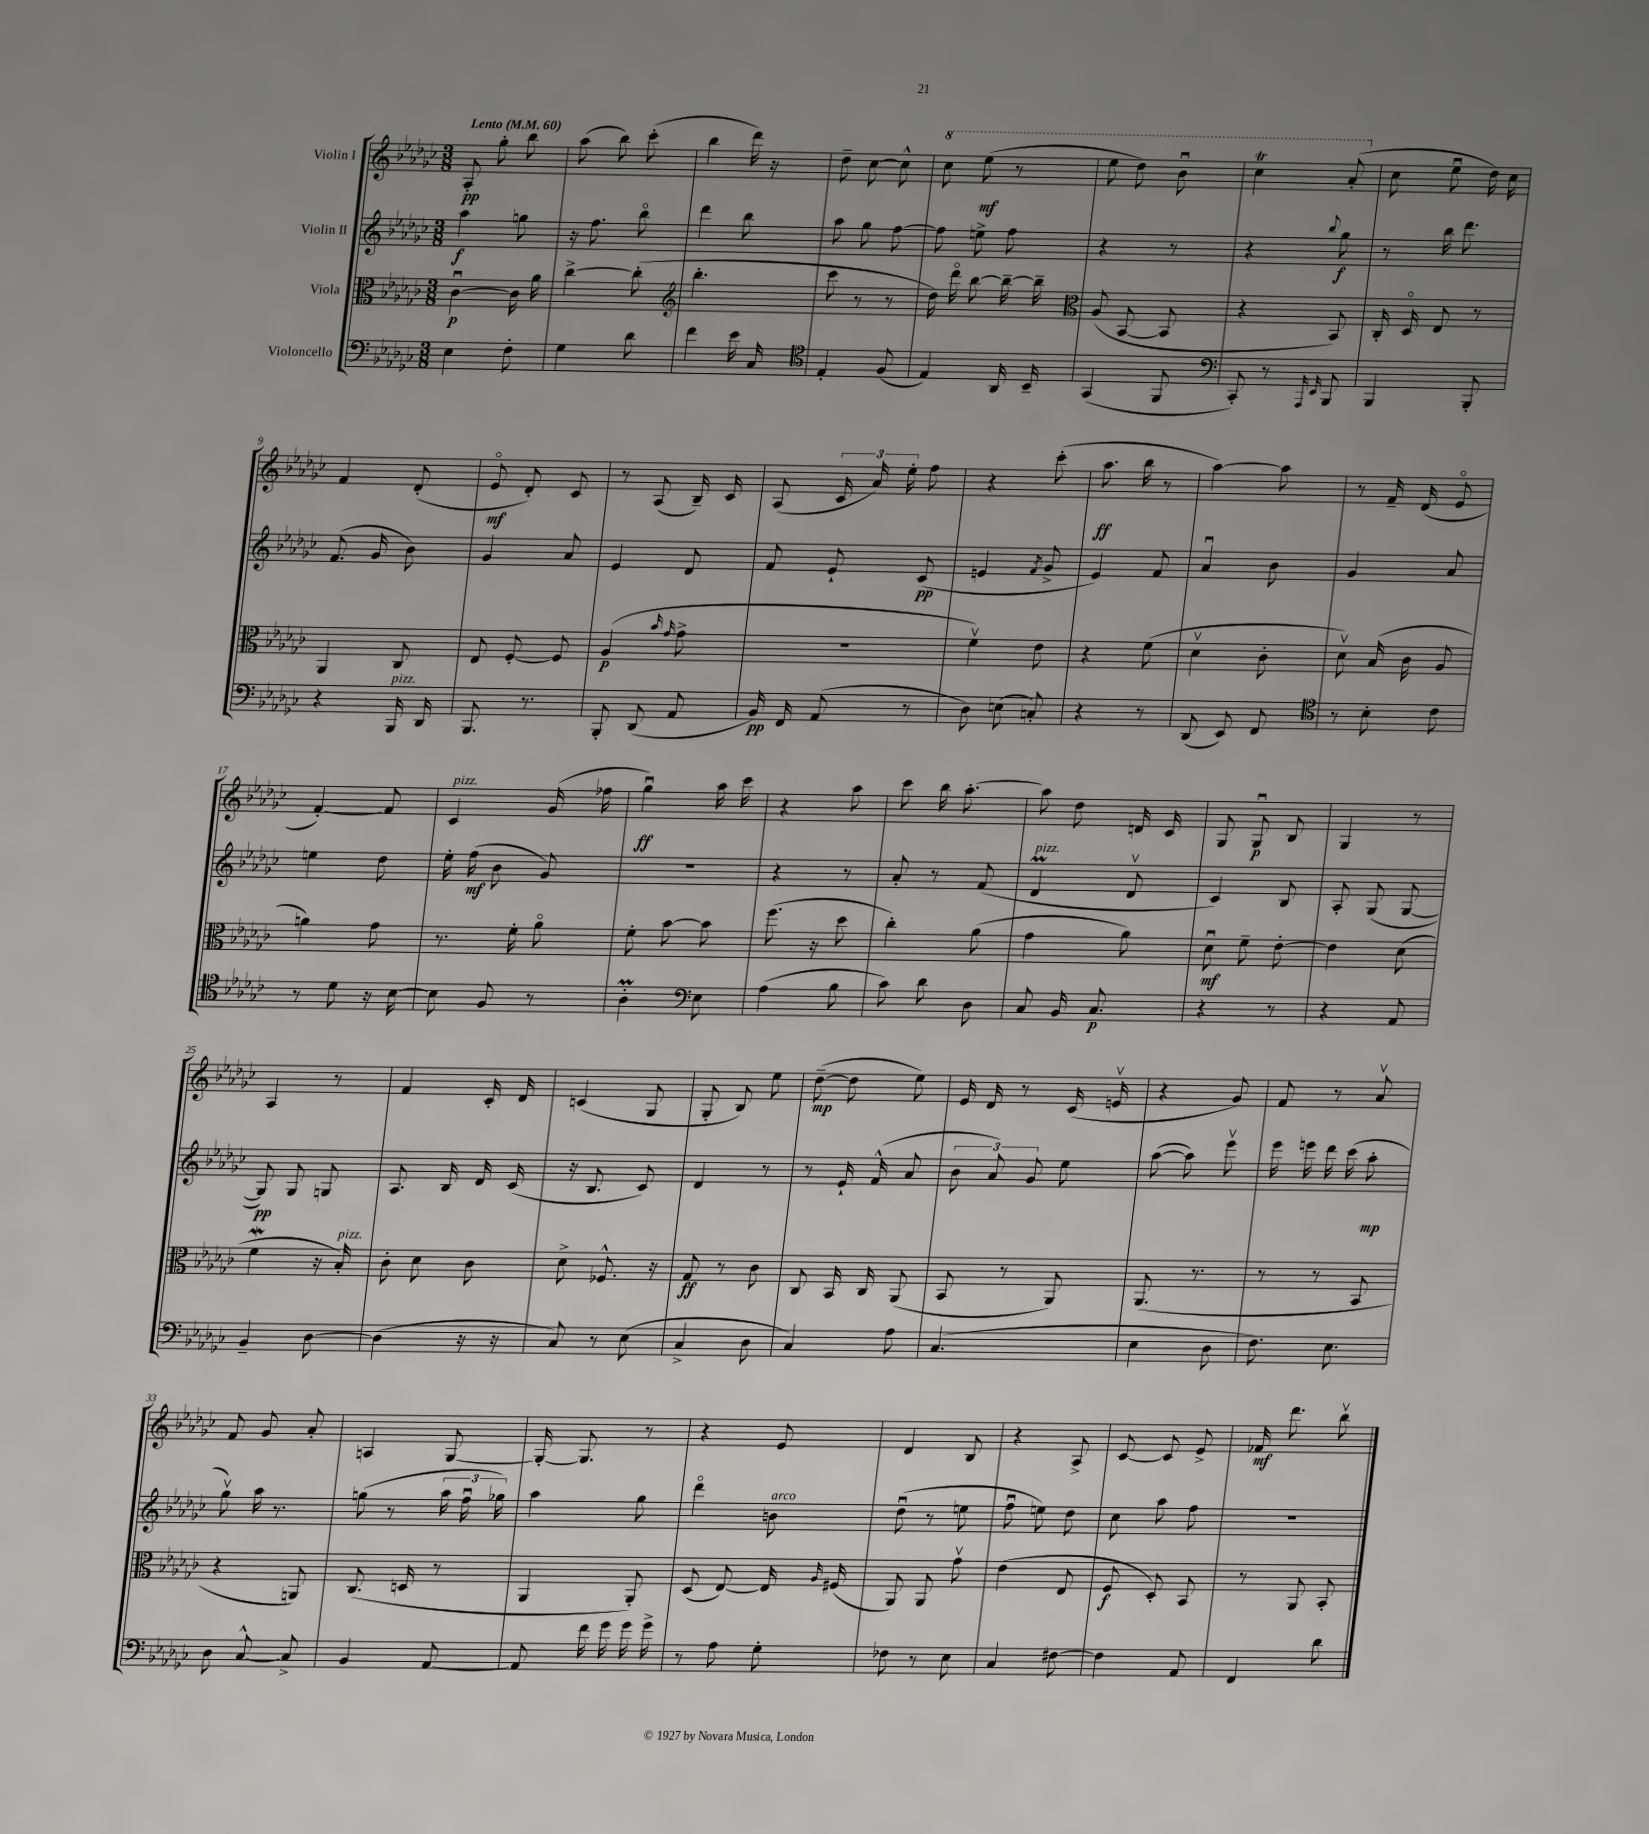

**kern	**kern	**kern	**kern
*staff4	*staff3	*staff2	*staff1
*clefF4	*clefC3	*clefG2	*clefG2
*k[b-e-a-d-g-c-]	*k[b-e-a-d-g-c-]	*k[b-e-a-d-g-c-]	*k[b-e-a-d-g-c-]
*M3/8	*M3/8	*M3/8	*M3/8
*MM60	*MM60	*MM60	*MM60
4E-\	[4c-u\	4aa-\	8A-'/
.	.	.	8gg-'\
8F'\	16c-\]	8gg\	8bb-\
.	16a-\	.	.
=	=	=	=
4G-\	[4cc-^\	16r	(8aa-\
.	.	8.ff\	.
.	.	.	8bb-\)
8d-\	(8cc-'\]	8bb-o\	(8ccc-'\
=	=	=	=
*	*clefG2	*	*
4f\	4.bb-'\	4ddd-\	4bb-\
16e-\	.	8bb-\	16ddd-\)
16C-/	.	.	16r
=	=	=	=
*clefC4	*	*	*
4E-'/	8ccc-\	8aa-\	8dd-~\
.	8r	8gg-\	[8cc-\
(8F/	8r	[8ff\	8cc-^^\]
=	=	=	=
4E-/)	16dd-\)	8ff\]	8ccc-\
.	16ddd-o\	.	.
.	[8bb-\	8ee^\	(8eee-\
16AA-/	16bb-~\_	8ff\	8r
16BB-~/	16bb-~\]	.	.
=	=	=	=
*	*clefC3	*	*
(4GG-/	(8A-/	4r	8eee-\
.	[8BB-/	.	8ddd-\)
8FF/	8BB-/]	8r	8bb-u\
=	=	=	=
*clefF4	*	*	*
8CC-'/)	4r	4r	4ccc-\
8r	.	.	.
16qqAAA-/	.	.	.
16qqEE-/	.	8qqbb-/	.
8BBB-/	8BB-/)	8gg-\	(8aa-'/
=	=	=	=
4BBB-/	16C-'/	8r	8cc-\
.	16D-o/	.	.
.	8E-/	16bb-\	8ee-u\
.	.	8.ddd-\	.
8BBB-'/	8r	.	16dd-\)
.	.	.	16cc-\
=	=	=	=
4r	4AA-/	(8.f/	4f/
.	.	16g-/	.
16BBB-/	8C-/	8b-\)	(8d-'/
16DD-/	.	.	.
=	=	=	=
8.BBB-/	8E-/	4g-/	8e-o/
.	[8F'/	.	8d-'/)
8.r	.	.	.
.	8F/]	8a-/	8c-/
=	=	=	=
8BBB-'/	(4A-/	4e-/	8r
(8DD-/	.	.	(8A-/
.	16qqb-/	.	.
.	16qqg-/	.	.
8AA-/	8g-^\	8d-/	16B-~/)
.	.	.	16c-/
=	=	=	=
16BB-/)	4.r	8f/	(8A-/
16FF/	.	.	.
(8AA-/	.	8e-`/	24c-/
.	.	.	24a-/)
.	.	.	24ee-'\
8r	.	(8c-/	8ff\
=	=	=	=
8D-\)	4fv\)	4e/	4r
(8E\	.	.	.
.	.	8qf/	.
8C'/)	8e-\	8g-^/	(8ccc-'\
=	=	=	=
4r	4r	4e-/)	8.aa-\
.	.	.	16bb-\
8r	(8f\	8f/	8r
=	=	=	=
(8DD-/	4d-v\	4a-u/	[4aa-\)
8EE-/)	.	.	.
8FF/	8c-'\	8b-\	8aa-\]
=	=	=	=
*clefC4	*	*	*
8r	8d-v\)	4g-/	8r
8B-'\	(16B-/	.	16f~/
.	16c-\	.	(16d-/
8c-\	8A-/	8a-/	8e-o/
=	=	=	=
8r	4a\)	4ee\	[4f'/)
8d-\	.	.	.
16r	8g-\	8dd-\	8f/]
[16B-\	.	.	.
=	=	=	=
8B-\]	8.r	16ee-'\	4c-/
.	.	(16ff\	.
8F/	.	8b-\	.
.	16f'\	.	.
8r	8a-o\	8g-/)	(16g-/
.	.	.	16ff-\
=	=	=	=
4A-'\	8f'\	4.r	4gg-u\)
.	[8b-\	.	.
*clefF4	*	*	*
8E-\	8b-\]	.	16aa-\
.	.	.	16ccc-\
=	=	=	=
(4A-\	(8.ff\	4r	4r
.	16r	.	.
8B-\	8dd-\	8r	8aa-\
=	=	=	=
8c-\)	4cc-'\)	8a-'/	8ccc-\
8d-\	.	8r	16bb-\
.	.	.	[8.aa-'\
8D-\	(8a-\	(8f/	.
=	=	=	=
8C-/	4g-\	4d-/	8aa-\]
16BB-/	.	.	8dd-\
8.C-/	.	.	.
.	8a-\)	8d-v/	16d/
.	.	.	16c-/
=	=	=	=
4r	8d-u\	4c-/)	8G-/
.	8f~\	.	8G-u/
8r	[8e-'\	8B-/	8B-/
=	=	=	=
4r	4e-\]	8A-'/	4G-/
.	.	(8G-/	.
8AA-/	(8d-\	[8G-/	8r
=	=	=	=
4BB-~/	4f\	8G-/])	4A-/
.	.	8G-/	.
[8D-\	16r	8G/	8r
.	16B-'/)	.	.
=	=	=	=
(4D-\]	8c-'\	8.A-/	4f/
.	8d-\	.	.
.	.	16B-/	.
16r	8c-\	16d-/	16c-'/
16r	.	(16c-/	16d-/
=	=	=	=
8C-/)	8d-^\	16r	(4c/
.	.	8.B-/	.
8r	8.F-^^/	.	.
(8E-\	.	8c-/)	8G-/
.	16r	.	.
=	=	=	=
4C-^/	8G-/	4d-/	8G-'/
.	8r	.	8B-/)
8D-\	8c-\	8r	8ee-\
=	=	=	=
4C-/)	8C-/	8r	([8dd-~\
.	16BB-/	16e-`/	8dd-\]
.	16C-/	(16f^^/	.
8A-\	(8AA-/	8a-/	8ee-\)
=	=	=	=
(4.C-/	8BB-/	12b-\	16e-/
.	.	.	16d-/
.	.	12a-/)	.
.	8r	.	8r
.	.	12g-/	.
.	8AA-/)	8ee-\	(16c-/
.	.	.	16ev/
=	=	=	=
4E-\	(8.AA-/	([8aa-\	4r
.	.	8aa-\])	.
.	8.r	.	.
8D-\	.	8eee-v\	8g-/)
=	=	=	=
8.F\)	8r	16eee-\	8f/
.	.	16eee\	.
.	8r	16ddd-\	8r
8.E-\	.	(16ccc-\	.
.	8BB-/	8aa-'\	8a-v/
=	=	=	=
8D-\	4r	8gg-v\)	8f/
[8C-^^/	.	16aa-\	8g-/
.	.	8.r	.
8C-^/]	8AA/)	.	8a-'/
=	=	=	=
4BB-/	(8.C-/	(8gg\	4A/
.	.	8r	.
.	16D/	.	.
[8AA-/	8r	24aa-\	[8G-/
.	.	24ffu\	.
.	.	24gg-\)	.
=	=	=	=
8AA-/]	4AA-/	4aa-\	16G-'/_
.	.	.	8.G-/]
16f\	.	.	.
16g-\	.	.	.
16g-\	8AA-'/)	8gg-\	8r
16g-^\	.	.	.
=	=	=	=
8r	(8D-/	4ddd-o\	4r
8A-\	[8E-/)	.	.
8G-'\	16E-/]	8b\	8e-/
.	16qqA-/	.	.
.	(16F#/	.	.
=	=	=	=
8F-\	8AA-/)	(8dd-u\	4d-/
8r	8AA-/	8r	.
8E-\	8g-v\	8ee\	8B-/
=	=	=	=
4C-/	(4e-\	8ffu\	4r
.	.	8ee\)	.
[8F#\	8E-/	8dd-\	8A-^/
=	=	=	=
4F#\]	8F/	8cc-\	[8c-/
.	8D-'/)	8aa-\	8c-/]
8AA-/	8BB-/	8ff\	8e-^/
=	=	=	=
4FF/	8r	4.r	16f-/
.	.	.	8.ddd-\
.	8AA-/	.	.
8d-\	8BB-'/	.	8bb-v\
==	==	==	==
*-	*-	*-	*-
